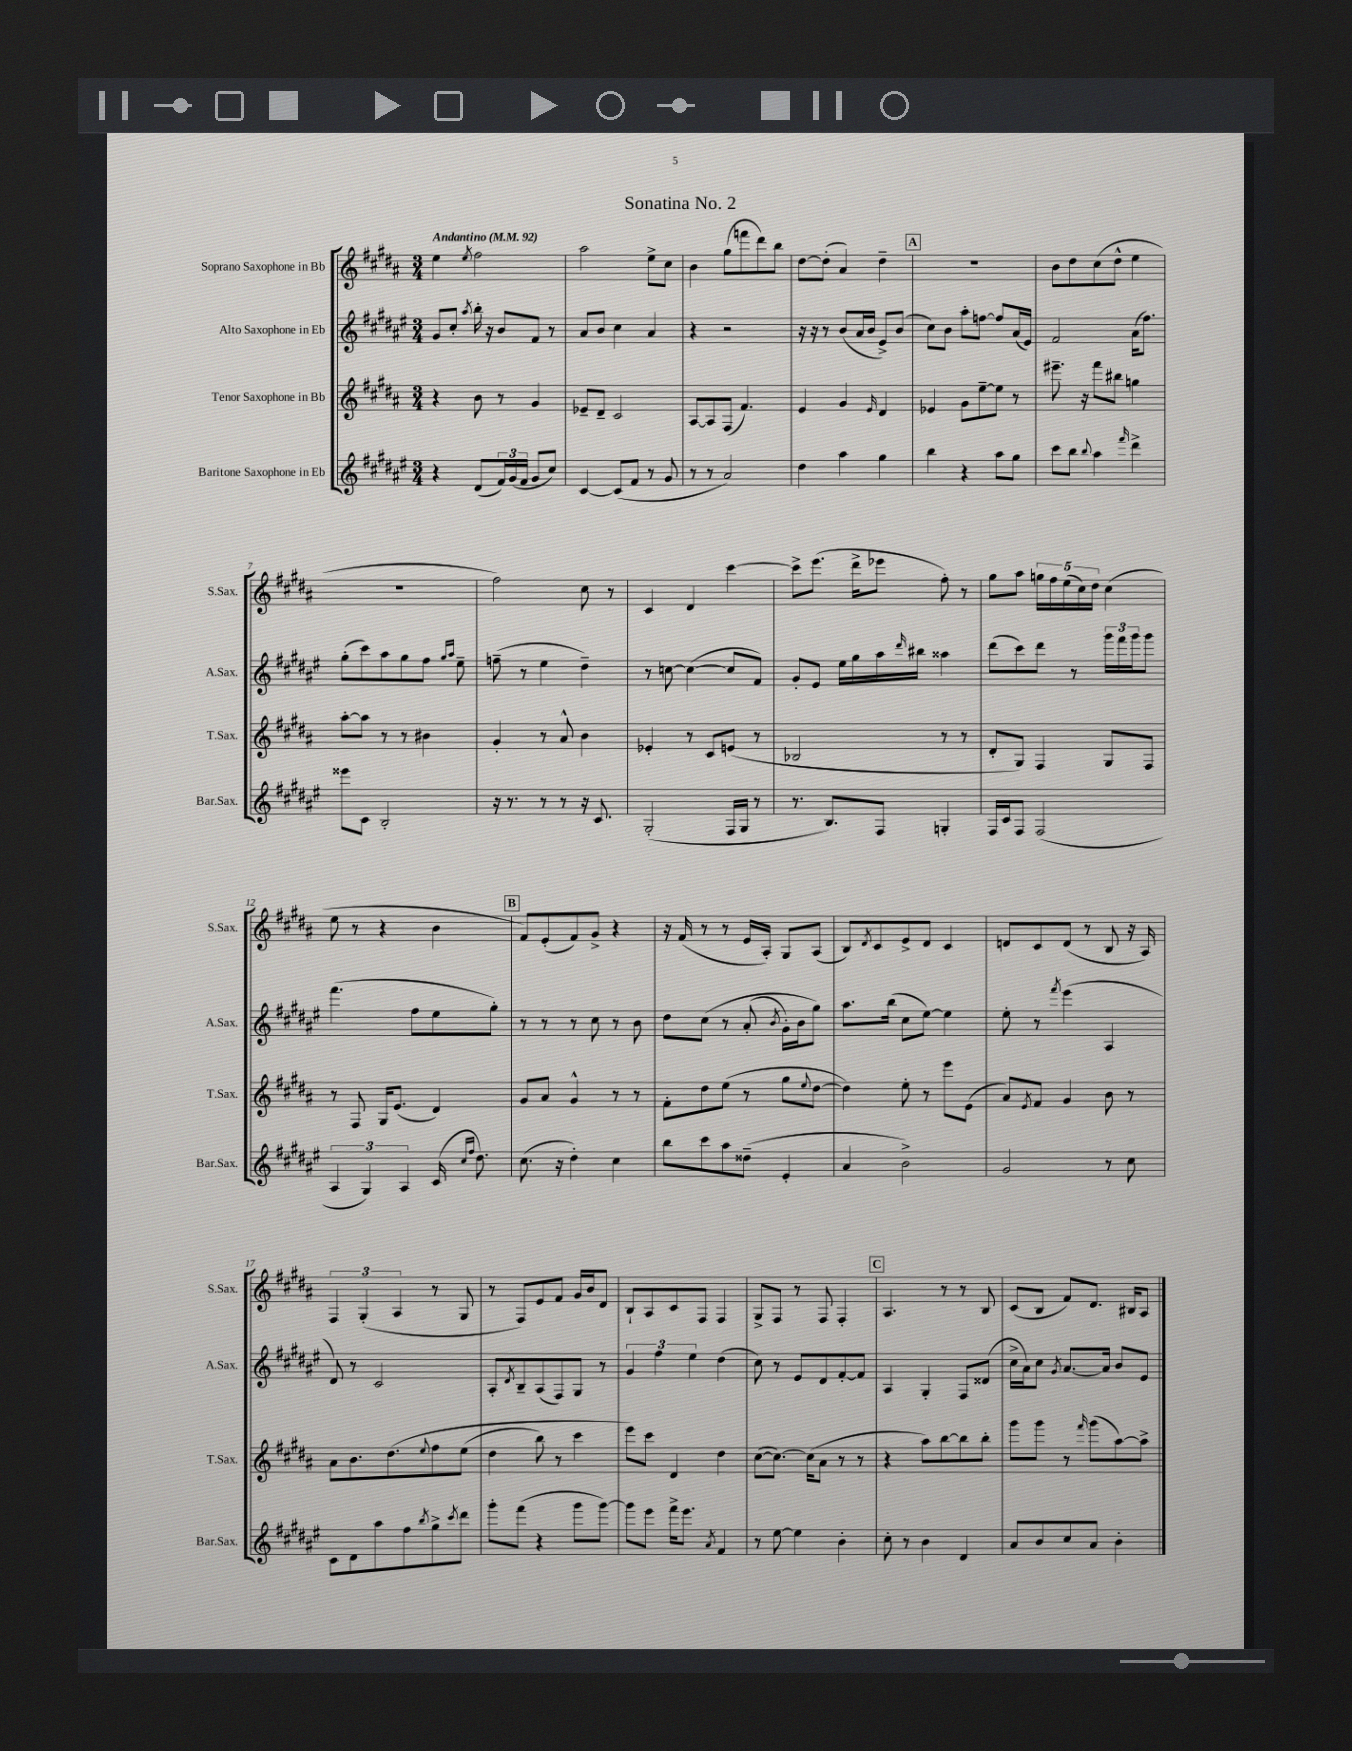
\header { title = "Sonatina No. 2" }
<<
\new StaffGroup <<
\new Staff = "s0" \with { instrumentName = "Soprano Saxophone in Bb" shortInstrumentName = "S.Sax." } {
    \clef treble \key b \major \numericTimeSignature \time 3/4 \tempo "Andantino" 4 = 92
    e''4 \acciaccatura { e''8 } fis''2 |
    ais''2 e''8-> cis''8 |
    b'4 gis''8( f'''8 dis'''8) b''8 |
    dis''8~ dis''8-.( ais'4) dis''4-- |
    \mark \markup { \box "A" } R2. |
    b'8 dis''8 cis''8( dis''8-^ e''4 |
    R2. |
    fis''2) cis''8 r8 |
    cis'4 dis'4 cis'''4~ |
    cis'''8-> e'''8.( dis'''16-> ees'''8 fis''8-.) r8 |
    gis''8 ais''8 \tuplet 5/4 { g''16 fis''16 e''16( cis''16) dis''16 } cis''4( |
    e''8 r8 r4 b'4 |
    \mark \markup { \box "B" } fis'8) e'8-.( fis'8) gis'8-> r4 |
    r16 fis'16( r8 r8 e'16 ais16-.) gis8 ais8( |
    b8) \acciaccatura { dis'8 } cis'8 e'8-> dis'8 cis'4 |
    d'8 cis'8 d'8( r8 b8 r16 ais16) |
    \tuplet 3/2 { fis4 gis4-.( ais4 } r8 gis8 |
    r8 fis8) e'8 fis'8 gis'16 b'16 dis'8 |
    b8-! ais8 cis'8 fis8 fis4 |
    gis8-> fis8 r8 fis8 fis4-. |
    \mark \markup { \box "C" } ais4. r8 r8 b8 |
    cis'8( b8 fis'8) dis'8. bis16 ais8 \bar "|." |
}
\new Staff = "s1" \with { instrumentName = "Alto Saxophone in Eb" shortInstrumentName = "A.Sax." } {
    \clef treble \key fis \major \numericTimeSignature \time 3/4
    gis'8 cis''8-. \acciaccatura { ais''8 } b''16-. r16 b'8 fis'8 r8 |
    ais'8 b'8 cis''4 ais'4 |
    r4 r2 |
    r16 r16 r8 b'8( ais'16 b'16 eis'8->) b'8( |
    \mark \markup { \box "A" } cis''8) b'8 ais''8-. f''8~ f''8 ais'16( eis'16) |
    fis'2 ais'16( fis''8.) |
    gis''8-.( cis'''8) ais''8 gis''8 fis''8 \grace { gis''16 ais''16 } eis''8-- |
    f''8--( r8 eis''4 dis''4--) |
    r8 c''8~ c''4~( c''8 fis'8) |
    gis'8-. eis'8 eis''16 gis''16 ais''16 \grace { dis'''16 } bis''16 aisis''4 |
    dis'''8( cis'''8) dis'''8 r8 \tuplet 3/2 { gis'''16 fis'''16 gis'''16 } gis'''8 |
    fis'''4.( fis''8 eis''8 gis''8-.) |
    \mark \markup { \box "B" } r8 r8 r8 cis''8 r8 b'8 |
    dis''8 cis''8\( r8 ais'8-.( \acciaccatura { b'8 } gis'16-.) b'16 gis''8\) |
    ais''8. b''16( cis''8 eis''8~) eis''4 |
    eis''8-. r8 \acciaccatura { fis'''8 } eis'''4( ais4 |
    dis'8) r8 cis'2 |
    ais8-. \acciaccatura { dis'8 } b8-- ais8( fis8) gis8 r8 |
    \tuplet 3/2 { gis'4 fis''4 eis''4 } dis''4( |
    cis''8) r8 eis'8 dis'8 fis'8~-. fis'8 |
    \mark \markup { \box "C" } ais4 gis4-. fis8 disis'8( |
    cis''16-> ais'16) cis''8 \acciaccatura { gis'8 } ais'8.~ ais'16 b'8 eis'8 \bar "|." |
}
\new Staff = "s2" \with { instrumentName = "Tenor Saxophone in Bb" shortInstrumentName = "T.Sax." } {
    \clef treble \key b \major \numericTimeSignature \time 3/4
    r4 b'8 r8 gis'4 |
    ees'8-- dis'8-- cis'2 |
    ais8~ ais8 fis8( fis'4.) |
    e'4 gis'4 \grace { e'16 } dis'4 |
    \mark \markup { \box "A" } ees'4 gis'8 e''8~-- e''8 r8 |
    eis'''8.-- r16 fis'''8 bis''8 g''4 |
    ais''8~-. ais''8 r8 r8 bis'4 |
    gis'4-. r8 ais'8-^ b'4 |
    ees'4-. r8 cis'8 e'8( r8 |
    bes2 r8 r8 |
    dis'8-. gis8) fis4 gis8 fis8 |
    r8 fis8 gis16 e'8.( dis'4) |
    \mark \markup { \box "B" } gis'8 ais'8 gis'4-^ r8 r8 |
    fis'8-. dis''8 e''8( r8 gis''8 \appoggiatura { e''8 } dis''8~ |
    dis''4) e''8-. r8 e'''8 e'8( |
    ais'8) \acciaccatura { e'8 } fis'8 gis'4 b'8 r8 |
    ais'8 b'8. dis''8.\( \appoggiatura { e''8 } fis''8 e''8( |
    dis''4 b''8) r8 cis'''4 |
    e'''8\) cis'''8 dis'4 dis''4 |
    cis''8~( cis''8.~) cis''16( ais'8 r8 r8 |
    \mark \markup { \box "C" } r4 ais''8) b''8~ b''8 b''8-. |
    gis'''8 gis'''8 r8 \grace { fis'''16 } gis'''8( ais''8~) ais''8-> \bar "|." |
}
\new Staff = "s3" \with { instrumentName = "Baritone Saxophone in Eb" shortInstrumentName = "Bar.Sax." } {
    \clef treble \key fis \major \numericTimeSignature \time 3/4
    r4 dis'8( \tuplet 3/2 { fis'16) gis'16( fis'16 } gis'8 cis''8) |
    cis'4~ cis'8( fis'8 r8 gis'8 |
    r8 r8 ais'2) |
    dis''4 ais''4 gis''4 |
    \mark \markup { \box "A" } b''4 r4 ais''8 gis''8 |
    cis'''8 b''8 \appoggiatura { b''8 } ais''4 \grace { fis'''16 } dis'''4-> |
    eisis'''8 cis'8 b2-. |
    r16 r8. r8 r8 r16 cis'8. |
    gis2-.( fis16 gis16 r8 |
    r8. b8.) fis8 g4-. |
    fis16 cis'16 fis8 fis2( |
    \tuplet 3/2 { ais4 gis4) ais4 } cis'16( \grace { cis''16 fis''16 } dis''8.) |
    \mark \markup { \box "B" } cis''8.( r16 dis''4-.) cis''4 |
    b''8 cis'''8 ais''8 disis''8--( eis'4-. |
    ais'4 b'2->) |
    gis'2 r8 cis''8 |
    cis'8 dis'8 ais''8 fis''8 \acciaccatura { b''8 } gis''8-> \acciaccatura { cis'''8 } dis'''8 |
    gis'''8-. fis'''8( r4 gis'''8 gis'''8~) |
    gis'''8 eis'''8 fis'''16-> eis'''8. \acciaccatura { ais'8 } fis'4 |
    r8 eis''8~ eis''4 b'4-. |
    \mark \markup { \box "C" } cis''8-. r8 b'4 dis'4 |
    ais'8 b'8 cis''8 ais'8 b'4-. \bar "|." |
}
>>
>>
